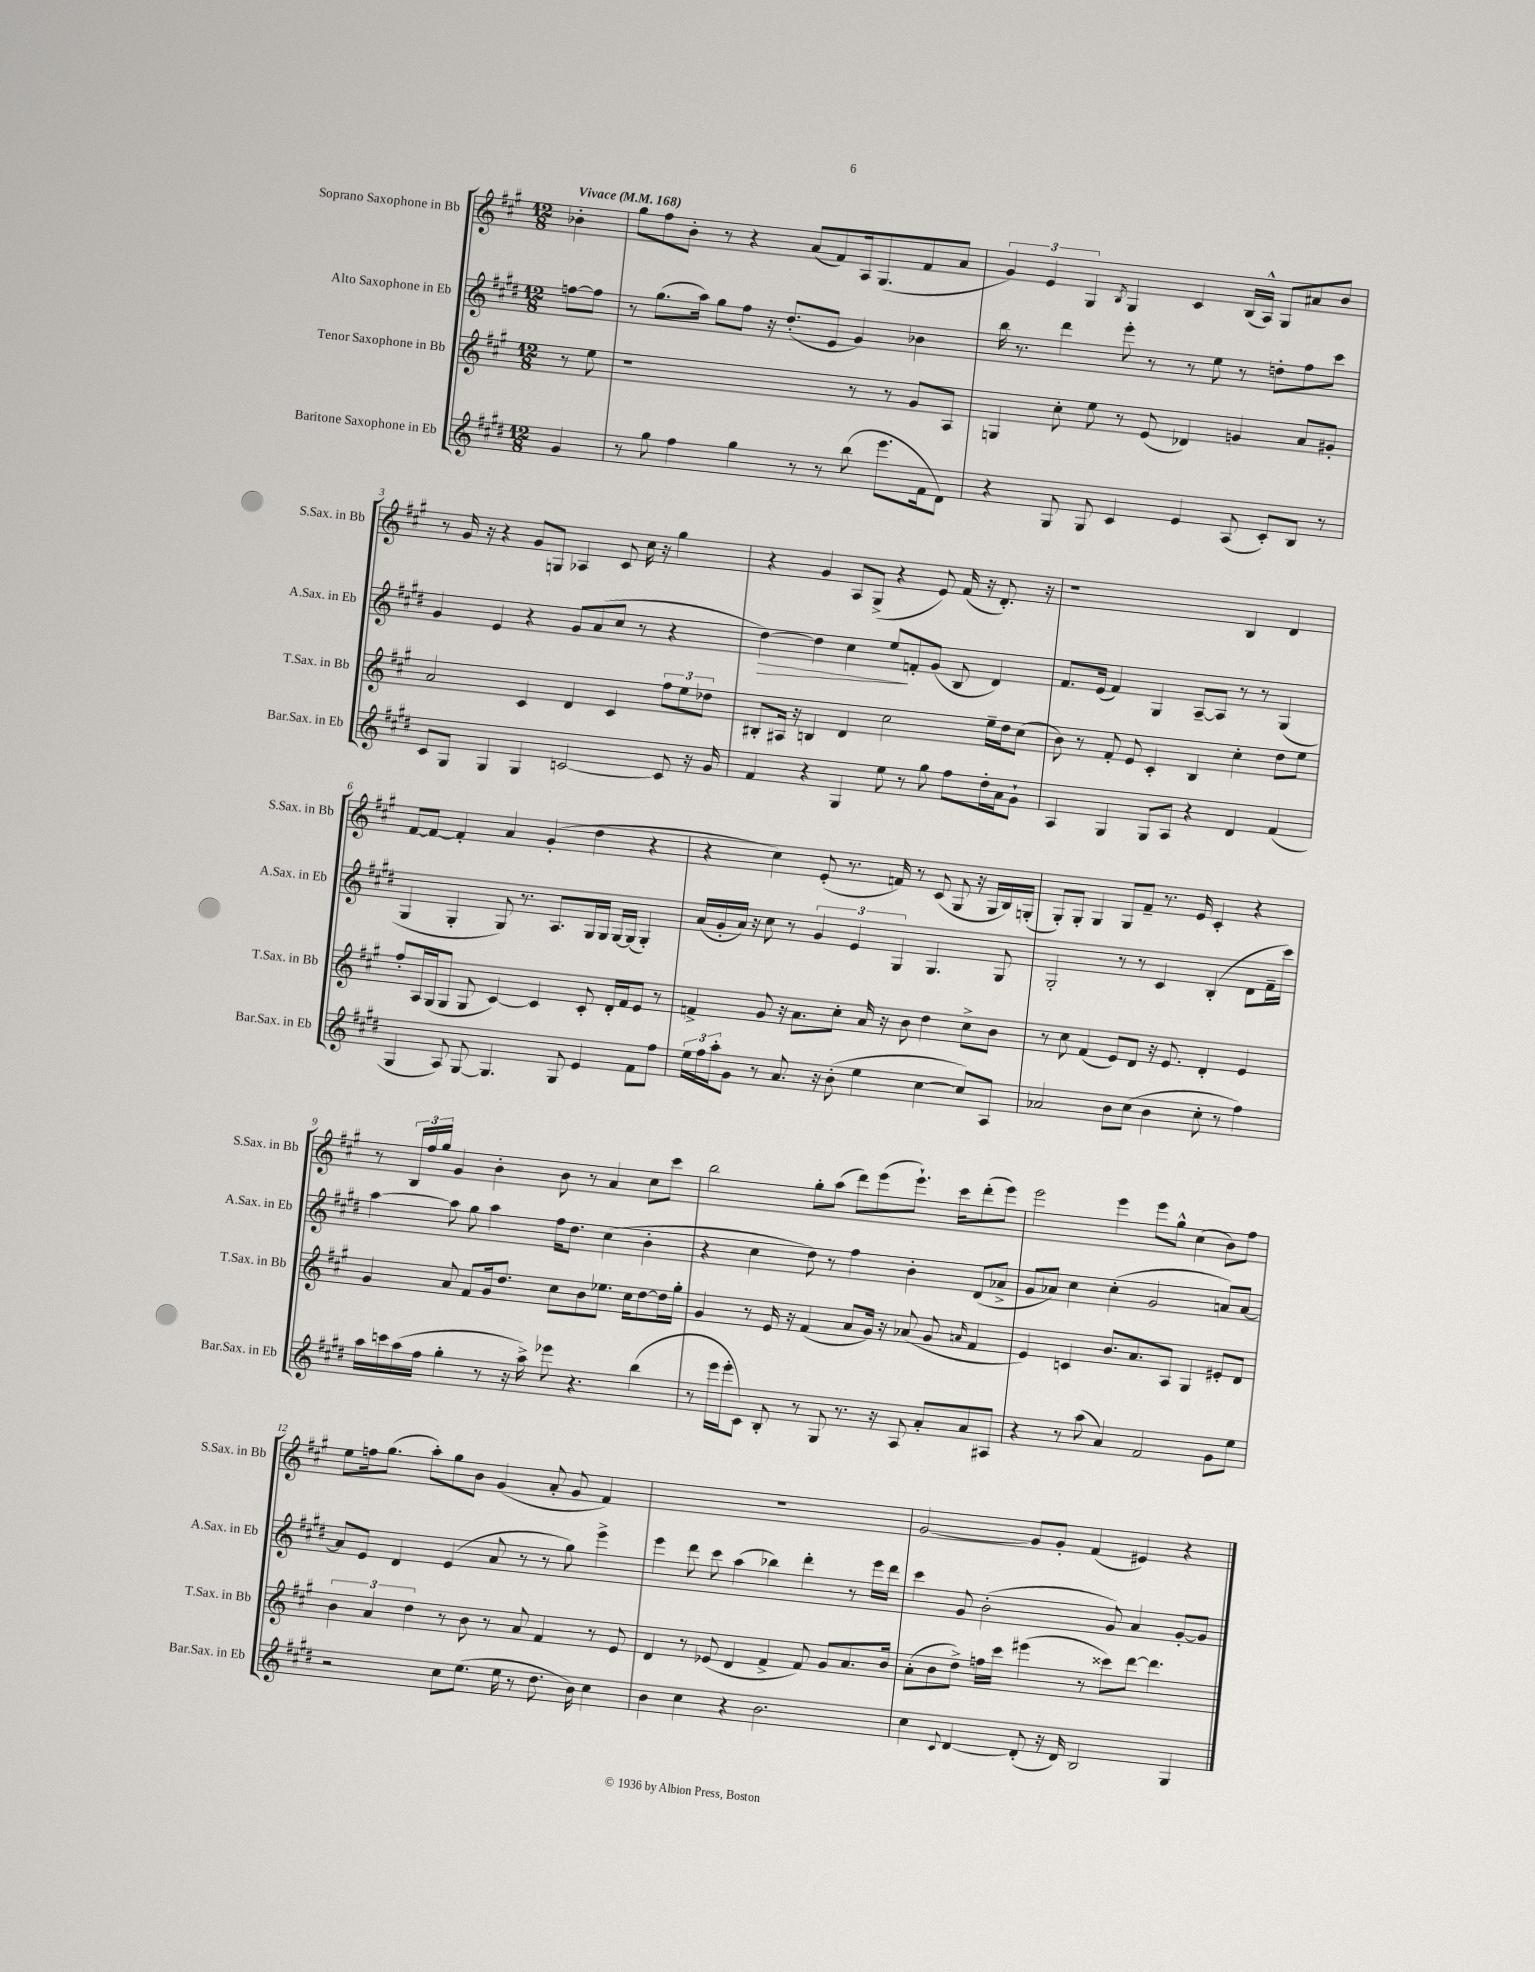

**kern	**kern	**kern	**dynam	**kern
*part4	*part3	*part2	*part2	*part1
*staff4	*staff3	*staff2	*staff2	*staff1
*I"Baritone Saxophone in Eb	*I"Tenor Saxophone in Bb	*I"Alto Saxophone in Eb	*	*I"Soprano Saxophone in Bb
*I'Bar.Sax. in Eb	*I'T.Sax. in Bb	*I'A.Sax. in Eb	*	*I'S.Sax. in Bb
*clefG2	*clefG2	*clefG2	*	*clefG2
*k[f#c#g#d#]	*k[f#c#g#]	*k[f#c#g#d#]	*	*k[f#c#g#]
*M12/8	*M12/8	*M12/8	*	*M12/8
*MM168	*MM168	*MM168	*	*MM168
=	=	=	=	=
!	!	!	!	!LO:TX:a:B:t=Vivace
4g#/	8r	[8ffn\L	.	4b-X'\
.	8ee\	8ff\J]	.	.
=1	=1	=1	=1	=1
8r	1r	8r	.	8gg#\L
8gg#\	.	(8.gg#\L	.	8ff#\
4ff#\	.	.	.	8b'\J
.	.	16aa\Jk)	.	.
.	.	8gg#\L	.	8r
4gg#\	.	8ff#\J	.	4r
.	.	16r	.	.
.	.	(8.dd#'/L	.	.
8r	.	.	.	(8a/L
8r	.	8e/J	.	8f#/)
(8bb\	8r	4g#/)	.	16A/k
.	.	.	.	(8.G#/
8.eee\L	8r	.	.	.
.	8g#/L	4b-X\	.	8f#/
16f#\k	.	.	.	.
8d#\J)	8A/J	.	.	8a/J
=2	=2	=2	=2	=2
4r	4Gn/	16bb\	.	6g#/)
.	.	8.r	.	.
.	.	.	.	6e/
8G#/	8cc#'\	4ddd#\	.	.
.	.	.	.	6G#/
8G#/	8ee\	.	.	.
.	.	.	.	8qB/
4c#/	8r	8eee'\	.	4G#/
.	(8e/	8r	.	.
4e/	4d-X/)	8r	.	4c#/
.	.	8ee\	.	.
(8A/	4gn/	8r	.	(16B/LL
.	.	.	.	16A^^/JJ)
8c#'/L)	.	8ddn'\L	.	8G#/L
8B/J	8a/L	8ff#\	.	8a#X/
8r	8g#X'/J	8ccc#\J	.	8b/J
!!LO:LB:g=z
=3	=3	=3	=3	=3
8c#/L	2a/	4g#/	.	8r
8G#/J	.	.	.	16g#/
.	.	.	.	16r
4G#/	.	4e/	.	4r
4G#/	4c#/	4r	.	8g#/L
.	.	.	.	8Gn/J
[2cn/	4d/	8g#/L	.	4A-X/
.	.	(8a/	.	.
.	4c#/	8cc#/J	.	8c#/
.	.	8r	.	16cc#\
.	.	.	.	16r
8c/]	12ff#\L	4r	.	4gg#\
.	12ee\	.	.	.
16r	.	.	.	.
.	12dd-X\J	.	.	.
16g#/	.	.	.	.
=4	=4	=4	=4	=4
!	!	!	!LO:HP:b	!
4f#/	8B#X'/L	[4dd#\)	>	4r
.	16A#X/Jk	.	.	.
.	16r	.	.	.
4r	4Bn/	4dd#\]	.	4g#/
4G#/	4d/	4cc#\	.	8A/L
.	.	.	.	(8G#^/J
8ee\	2cc#\	8ee/L	.	4r
8r	.	8fn'/	]	.
8gg#\	.	(8g#/J	.	8e/)
8ff#\L	.	8B/	.	(16f#/
.	.	.	.	16r
16dd#'\L	16ee~\LL	4d#/)	.	8.d'/)
16a\J	16dd\J	.	.	.
8g#`\J	(8cc#\J	.	.	.
.	.	.	.	16r
=5	=5	=5	=5	=5
4A/	8b\)	8.f#/L	.	1r
.	8r	.	.	.
.	.	(16e/Jk	.	.
4G#/	8f#'/	4f#/)	.	.
.	8e/	.	.	.
8G#/L	4c#'/	4G#/	.	.
8A/J	.	.	.	.
4r	4B/	[8A~/L	.	.
.	.	8A/J]	.	.
4d#/	4cc#'\	8r	.	4B/
.	.	8r	.	.
(4f#/	8dd\L	(4G#/	.	4d/
.	8ee\J	.	.	.
!!LO:LB:g=z
=6	=6	=6	=6	=6
4G#/	8ff#'/L	4G#/	.	[8f#/L
.	16A/L	.	.	8f#/J_
.	(16G#/J	.	.	.
8A/)	8G#/J	4G#'/	.	4f#'/]
[8G#/	8G#/	.	.	.
4.G#/]	[4c#/)	8G#/)	.	4a/
.	.	8.r	.	.
.	4c#/]	.	.	(4g#'/
.	.	8.A/L	.	.
8G#/	.	.	.	.
4e/	8c#'/	16G#/L	.	4dd\
.	.	16G#/JJ	.	.
.	16d'/LL	[16G#/LL	.	.
.	16f#/J	(16G#/JJ]	.	.
8f#\L	8e/J	4G#'/)	.	4r
8ff#\J	8r	.	.	.
=7	=7	=7	=7	=7
24ee\LL	4fn^/	(16a/LL	.	4r
24ff#\	.	.	.	.
.	.	16g#'/	.	.
24aa'\J	.	.	.	.
8g#\J	.	16a/JJ)	.	.
.	.	16r	.	.
8r	8g#/	8cc#\	.	4cc#\)
8.a/	16r	8r	.	.
.	8.a\L	.	.	.
.	.	6g#/	.	(8e'/
16r	.	.	.	.
(8b'\	8cc#'\J	.	.	8.r
.	.	6e/	.	.
4ee\	16a/	.	.	.
.	16r	.	.	16fn/)
.	.	6G#/	.	.
.	8b\	.	.	8r
[4cc#\	4dd\	4.G#/	.	(8c#/
.	.	.	.	8G#/
8cc#/L])	8cc#^\L	.	.	16r
.	.	.	.	16G#/LL
8A/J	8b\J	8G#/	.	16B/)
.	.	.	.	(16Gn'/JJ
=8	=8	=8	=8	=8
2a-X/	8r	2G#'/	.	8G#'/L)
.	8cc#\	.	.	8G#'/J
.	(4f#/	.	.	4G#/
8b\L	8e/L)	8r	.	8G#/L
(8cc#\J	8d/J	8r	.	8f#~/J
4b\	16r	4c#/	.	8.r
.	8.e/	.	.	.
.	.	.	.	16e/
8cc#'\	4d'/	(4B'/	.	4c#'/
8r	.	.	.	.
4ff#\)	4e/	8d#\L	.	4r
.	.	16f#~\L	.	.
.	.	16ccc#\JJ)	.	.
!!LO:LB:g=z
=9	=9	=9	=9	=9
16aa\LL	4g#/	[4aa\	.	8r
16cccn\	.	.	.	.
(16aa\	.	.	.	24B/LL
.	.	.	.	24ff#/
16ff#\JJ	.	.	.	.
.	.	.	.	24gg#/JJ
4gg#'\	8a/	8aa\]	.	4g#/
.	8f#/L	8gg#\	.	.
8r	16g#/k	4aa\	.	4b'\
.	8.dd/J	.	.	.
16r	.	.	.	.
16aa^\)	.	.	.	.
8eee-X\	8cc#\L	16ff#\KL	.	8b\
.	.	8.dd#\J	.	.
4.r	8b\	.	.	8r
.	8.ee-X\J	(4cc#\	.	4a/
.	16cc#\KL	.	.	.
(4bb\	[8dd\	4b'\	.	8cc#\L
.	16dd\L]	.	.	8ccc#\J
.	16gg#'\JJ	.	.	.
=10	=10	=10	=10	=10
8r	4g#/	4r	.	2bb\
16eee\LL	.	.	.	.
16eee'\J	.	.	.	.
8c#\J)	8r	4cc#\	.	.
8B'/	16e/	.	.	.
.	16r	.	.	.
8r	(4f#/	8dd#\)	.	8gg#'\L
8G#/	.	8r	.	(8aa\J
8.r	8a/L	4ff#\	.	8ddd\L)
.	16g#/Jk)	.	.	(8eee\
16r	16r	.	.	.
8A/	(8a-X/	4b'\	.	8.eee`\J)
8a'/L	8g#/	.	.	.
.	.	.	.	16ccc#\KL
.	16qqan/	.	.	.
8a/	4f#/	(8d#/L	.	(8ddd'\
8A#X/J	.	8a-X^/J	.	8eee\J)
=11	=11	=11	=11	=11
4r	4e/)	8g#/L	.	2eee\
.	.	8a-X/J)	.	.
8r	4cn/	4cc#\	.	.
(8aa\	.	.	.	.
4a/)	8.b/L	(4cc#'\	.	4eee\
.	8.a/	.	.	.
2f#/	.	2g#/	.	8eee\L
.	8A/J	.	.	8gg#^^\J
.	4G#/	.	.	(4cc#\
8g#\L	8e#X'/L	8an/L)	.	8b\L)
8ee\J	8d/J	[8a/J	.	8ff#\J
!!LO:LB:g=z
=12	=12	=12	=12	=12
2r	6b\	8a/L]	.	8ee\L
.	.	8e/J	.	16ffn\k
.	6a/	.	.	.
.	.	.	.	(8.gg#\J
.	.	4d#/	.	.
.	6dd\	.	.	.
.	.	.	.	8aa'\L)
8cc#\L	8r	(4e/	.	8gg#\
(8.ee\J	8b\	.	.	8b\J
.	8r	8a/	.	(4g#/
16ee\	.	.	.	.
8r	8a/	8r	.	.
8.dd#\	4f#/	8r	.	8a'/
.	.	8gg#\)	.	8g#/
16b\)	.	.	.	.
4cc#\	8r	4eee^\	.	4f#/)
.	8e/	.	.	.
=13	=13	=13	=13	=13
4b\	4d/	4eee\	.	1.r
4cc#\	8r	8ddd#\	.	.
.	(8e-X/	8ccc#\	.	.
4r	4d/	(4aa\	.	.
2.b\	4f#^/	4bb-X\)	.	.
.	8f#/)	4ddd#'\	.	.
.	8g#/L	.	.	.
.	8.a/	8r	.	.
.	.	16eee\LL	.	.
.	16b/Jk	16ddd#\JJ	.	.
=14	=14	=14	=14	=14
4cc#\	(8a'\L	4ccc#\	.	[2g#/
.	8b\	.	.	.
8qqc#/	.	.	.	.
[4d#/	8dd^\J)	8g#/	.	.
.	16ffn\LL	(2b'\	.	.
.	16ccc#\JJ	.	.	.
(8d#'/]	(4eee#X\	.	.	8g#/L]
16r	.	.	.	8g#'/J
16d#/)	.	.	.	.
2B/	8r	.	.	(4f#/
.	8ccc##X\L)	8g#/)	.	.
.	[8ddd\J	4a/	.	4e#X/)
.	4.ddd\]	.	.	.
4G#/	.	[8g#'/L	.	4r
.	.	8g#/J]	.	.
==	==	==	==	==
*-	*-	*-	*-	*-
